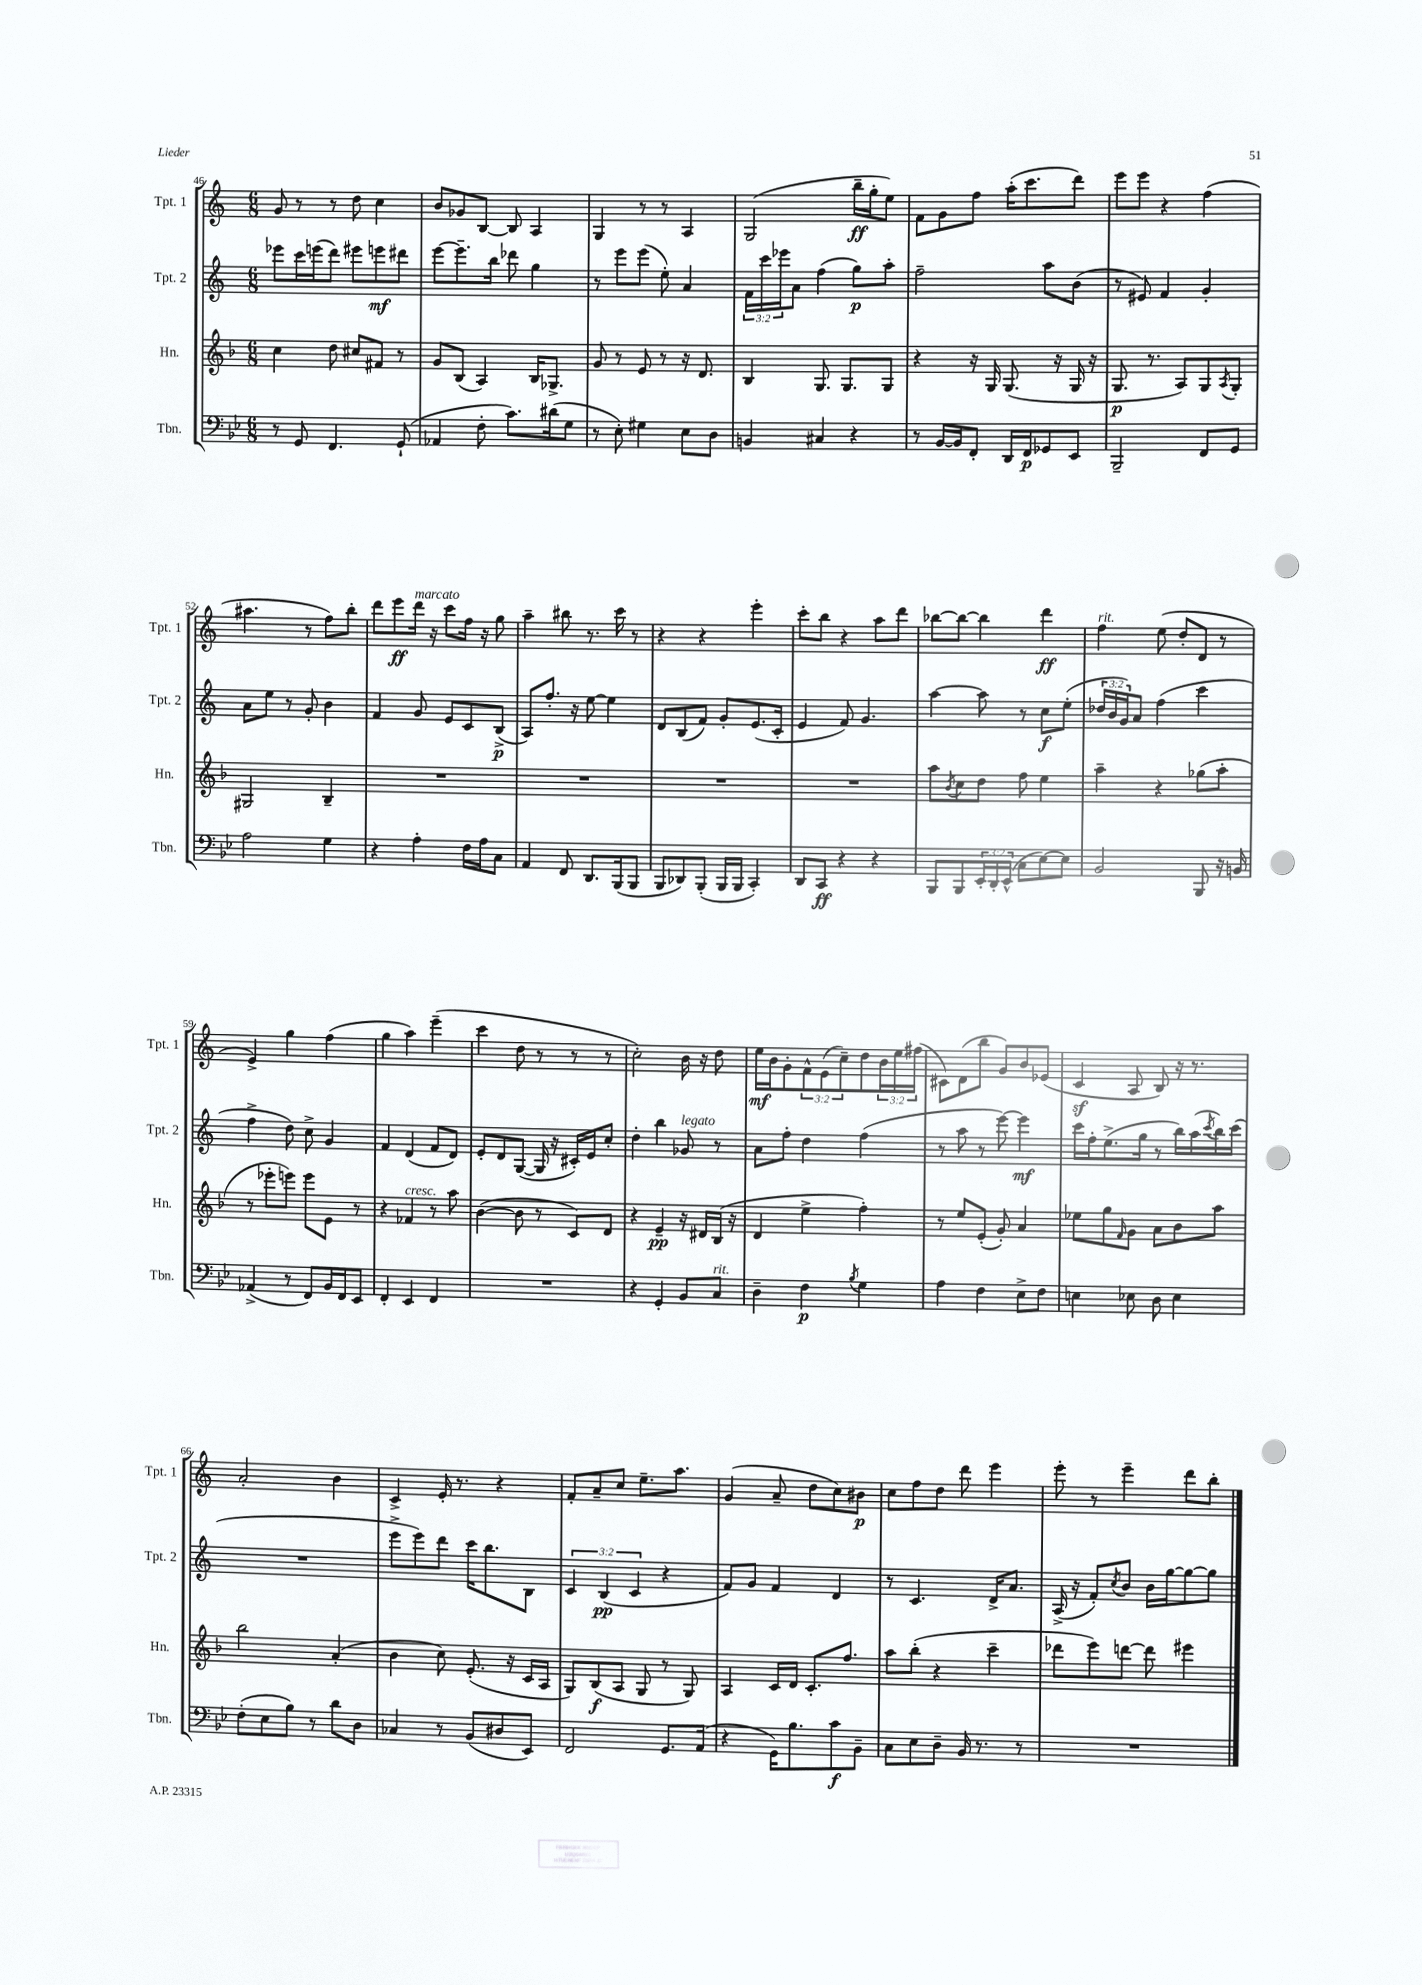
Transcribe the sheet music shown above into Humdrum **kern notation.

**kern	**dynam	**kern	**dynam	**kern	**dynam	**kern	**dynam
*part4	*part4	*part3	*part3	*part2	*part2	*part1	*part1
*staff4	*staff4	*staff3	*staff3	*staff2	*staff2	*staff1	*staff1
*I"Tbn.	*	*I"Hn.	*	*I"Tpt. 2	*	*I"Tpt. 1	*
*I'Tbn.	*	*I'Hn.	*	*I'Tpt. 2	*	*I'Tpt. 1	*
*clefF4	*	*clefG2	*	*clefG2	*	*clefG2	*
*k[b-e-]	*	*k[b-]	*	*k[]	*	*k[]	*
*M6/8	*	*M6/8	*	*M6/8	*	*M6/8	*
=46	=46	=46	=46	=46	=46	=46	=46
8r	.	4cc\	.	8eee-X\L	.	8g/	.
8GG/	.	.	.	16ccc\L	.	8r	.
.	.	.	.	(16eeen\J	.	.	.
4.FF/	.	8dd\	.	8ddd\J)	.	8r	.
.	.	8cc#X/L	.	8eee#X\L	.	8dd\	.
.	.	8f#X/J	.	8eeen\	mf	4cc\	.
(8GG`/	.	8r	.	8ddd#X\J	.	.	.
=47	=47	=47	=47	=47	=47	=47	=47
4AA-X/	.	8g/L	.	[8eee\L	.	8b/L	.
.	.	(8B-/J	.	8.eee~\]	.	8g-X/	.
8F'\	.	4A/)	.	.	.	[8B/J	.
.	.	.	.	16bb\Jk	.	.	.
8.c\L)	.	.	.	8ddd-X\	.	8B/]	.
.	.	16B-/KL	.	4gg\	.	4A/	.
(16d#X\k	.	8.G-X^/J	.	.	.	.	.
8G\J	.	.	.	.	.	.	.
=48	=48	=48	=48	=48	=48	=48	=48
8r	.	8g/	.	8r	.	4G/	.
8E-'\)	.	8r	.	8eee\L	.	.	.
4G#X\	.	8e/	.	(8eee\J	.	8r	.
.	.	8r	.	8ee'\)	.	8r	.
8E-\L	.	16r	.	4a/	.	4A/	.
.	.	8.d/	.	.	.	.	.
8D\J	.	.	.	.	.	.	.
=49	=49	=49	=49	=49	=49	=49	=49
4BBn/	.	4B-/	.	24f\LL	.	(2G/	.
.	.	.	.	24ccc\	.	.	.
.	.	.	.	24eee-X\J	.	.	.
.	.	.	.	8a\J	.	.	.
4C#X/	.	8.G/	.	(4ff\	.	.	.
.	.	8.G/L	.	.	.	.	.
4r	.	.	.	8gg\L)	p	16bb~\LL	ff
.	.	.	.	.	.	16gg'\J	.
.	.	8G/J	.	8aa'\J	.	8ee\J)	.
=50	=50	=50	=50	=50	=50	=50	=50
8r	.	4r	.	2ff~\	.	8f\L	.
[16BB-/LL	.	.	.	.	.	8g\	.
16BB-/J]	.	.	.	.	.	.	.
8FF'/J	.	16r	.	.	.	8ff\J	.
.	.	16G/	.	.	.	.	.
16DD/LL	.	(8.G/	.	.	.	(16aa'\KL	.
16FF/J	p	.	.	.	.	8.ccc\	.
8GG-X/	.	.	.	8aa\L	.	.	.
.	.	16r	.	.	.	.	.
8EE-/J	.	16G/	.	(8b\J	.	8ddd\J)	.
.	.	16r	.	.	.	.	.
=51	=51	=51	=51	=51	=51	=51	=51
2BBB-~/	.	8.G/	p	8r	.	8eee\L	.
.	.	.	.	8e#X/)	.	8eee\J	.
.	.	8.r	.	.	.	.	.
.	.	.	.	4f/	.	4r	.
.	.	8A/L)	.	.	.	.	.
8FF/L	.	8G/	.	4g'/	.	(4ff\	.
.	.	8qA/	.	.	.	.	.
8GG/J	.	8G'/J	.	.	.	.	.
!!LO:LB:g=z
=52	=52	=52	=52	=52	=52	=52	=52
2A\	.	2G#X/	.	8a\L	.	4.aa#X\	.
.	.	.	.	8ee\J	.	.	.
.	.	.	.	8r	.	.	.
.	.	.	.	8g'/	.	8r	.
4G\	.	4B-~/	.	4b\	.	8ff\L)	.
.	.	.	.	.	.	8bb'\J	.
=53	=53	=53	=53	=53	=53	=53	=53
4r	.	2.r	.	4f/	.	8ddd\L	.
.	.	.	.	.	.	8eee\	ff
!	!	!	!	!	!	!LO:TX:a:i:t=marcato	!
4A'\	.	.	.	8g/	.	16ddd\Jk	.
.	.	.	.	.	.	16r	.
.	.	.	.	8e/L	.	8ccc\L	.
16F\LL	.	.	.	8c/	.	16ff\Jk	.
16A\J	.	.	.	.	.	16r	.
8C\J	.	.	.	(8B^/J	p	8gg\	.
=54	=54	=54	=54	=54	=54	=54	=54
4AA/	.	2.r	.	8A/L)	.	4aa~\	.
.	.	.	.	8.ff'/J	.	.	.
8FF/	.	.	.	.	.	8bb#X\	.
.	.	.	.	16r	.	.	.
8.DD/L	.	.	.	[8ee\	.	8.r	.
.	.	.	.	4ee\]	.	.	.
(16BBB-/k	.	.	.	.	.	16ccc\	.
8BBB-/J	.	.	.	.	.	8r	.
=55	=55	=55	=55	=55	=55	=55	=55
8BBB-/L	.	2.r	.	8d/L	.	4r	.
8DD-X/)	.	.	.	(8B/	.	.	.
(8BBB-'/J	.	.	.	8f/J)	.	4r	.
16BBB-/LL	.	.	.	8g'/L	.	.	.
16BBB-/JJ	.	.	.	.	.	.	.
4CC'/)	.	.	.	(8.e/	.	4eee'\	.
.	.	.	.	16c'/Jk	.	.	.
=56	=56	=56	=56	=56	=56	=56	=56
8DD/L	.	2.r	.	4e/	.	8ccc'\L	.
8CC/J	ff	.	.	.	.	8bb\J	.
4r	.	.	.	8f/)	.	4r	.
.	.	.	.	4.g/	.	.	.
4r	.	.	.	.	.	8aa\L	.
.	.	.	.	.	.	8ddd\J	.
=57	=57	=57	=57	=57	=57	=57	=57
8BBB-/L	.	8aa\L	.	[4aa\	.	[8bb-X\L	.
.	.	8qb-/	.	.	.	.	.
8BBB-/	.	8cc\	.	.	.	8bb-\J_	.
24EE-'/L	.	8dd\J	.	8aa\]	.	4bb-\]	.
24DD'/	.	.	.	.	.	.	.
(24EE-^^/JJ	.	.	.	.	.	.	.
8C\L	.	8ff\	.	8r	.	.	.
[8E-\)	.	4ee\	.	8cc\L	f	4ddd\	ff
8E-\J]	.	.	.	(8ee'\J	.	.	.
=58	=58	=58	=58	=58	=58	=58	=58
!	!	!	!	!	!	!LO:TX:a:i:t=rit.	!
2BB-/	.	4aa~\	.	24dd-X/LL	.	4ff\	.
.	.	.	.	24b/	.	.	.
.	.	.	.	24g/J)	.	.	.
.	.	.	.	8a/J	.	.	.
.	.	4r	.	(4ff\	.	(8ee\	.
.	.	.	.	.	.	8dd'/L	.
8BBB-/	.	(8gg-X\L	.	4ccc\	.	8d/J	.
16r	.	8aa'\J	.	.	.	8r	.
16BBn/	.	.	.	.	.	.	.
!!LO:LB:g=z
=59	=59	=59	=59	=59	=59	=59	=59
(4AA-X^/	.	8r	.	4ff^\	.	4e^/)	.
.	.	8eee-X'\L	.	.	.	.	.
8r	.	8eeen\J)	.	8dd\)	.	4gg\	.
8FF/L)	.	8eee\L	.	8cc^\	.	.	.
16BB-/L	.	8e\J	.	4g/	.	(4ff\	.
16FF/J	.	.	.	.	.	.	.
8EE-/J	.	8r	.	.	.	.	.
=60	=60	=60	=60	=60	=60	=60	=60
4FF'/	.	4r	.	4f/	.	4gg\	.
!	!	!LO:TX:a:i:t=cresc.	!	!	!	!	!
4EE-/	.	4f-X/	.	(4d/	.	4aa\)	.
4FF/	.	8r	.	8f/L	.	(4eee~\	.
.	.	8aa\	.	8d/J)	.	.	.
=61	=61	=61	=61	=61	=61	=61	=61
2.r	.	([4b-\	.	8e'/L	.	4ccc\	.
.	.	.	.	8d/	.	.	.
.	.	8b-\]	.	([8G/J	.	8dd\	.
.	.	8r	.	16G/]	.	8r	.
.	.	.	.	16r	.	.	.
.	.	8c/L)	.	16c#X'/LL)	.	8r	.
.	.	.	.	16e/J	.	.	.
.	.	8d/J	.	8cc'/J	.	8r	.
=62	=62	=62	=62	=62	=62	=62	=62
4r	.	4r	.	4dd'\	.	2cc'\)	.
4GG'/	.	4e~/	pp	4bb\	.	.	.
!	!	!	!	!LO:TX:a:i:t=legato	!	!	!
8BB-/L	.	16r	.	8g-X/	.	16b\	.
.	.	16d#X/LL	.	.	.	16r	.
!LO:TX:a:i:t=rit.	!	!	!	!	!	!	!
8C/J	.	(16B-/JJ	.	8r	.	8dd\	.
.	.	16r	.	.	.	.	.
=63	=63	=63	=63	=63	=63	=63	=63
4D~\	.	4d/	.	8a\L	.	16ee\LL	mf
.	.	.	.	.	.	16b\J	.
.	.	.	.	8ff'\J	.	8g'\	.
4F\	p	4ee^\	.	4dd\	.	12f^^\	.
.	.	.	.	.	.	(12e\	.
.	.	.	.	.	.	12cc~\)	.
8qB-/	.	.	.	.	.	.	.
4G\	.	4ff'\)	.	(4ff\	.	8dd\	.
.	.	.	.	.	.	24b\L	.
.	.	.	.	.	.	24ee\	.
.	.	.	.	.	.	(24ff#X\JJ	.
=64	=64	=64	=64	=64	=64	=64	=64
4A\	.	8r	.	8r	.	8c#X\L)	.
.	.	8ee/L	.	8aa\	.	(8d\	.
4F\	.	(8e'/J	.	8r	.	8bb\J	.
.	.	8g'/)	.	[8eee\)	.	8g/L)	.
8E-^\L	.	4a/	.	4eee\]	mf	8b/	.
8F\J	.	.	.	.	.	(8e-X/J	.
=65	=65	=65	=65	=65	=65	=65	=65
4En\	.	8ee-X\L	.	16ccc\LL	.	4cz/	.
.	.	.	.	16ff'\J	.	.	.
.	.	8gg\	.	(8.ee^\	.	.	.
.	.	16qqf/	.	.	.	.	.
8E-X\	.	8g\J	.	.	.	8A/	.
.	.	.	.	16gg\Jk	.	.	.
8D\	.	8a\L	.	8r	.	8B/)	.
4E-\	.	8b-\	.	16bb\LL)	.	16r	.
.	.	.	.	(16aa\	.	8.r	.
.	.	.	.	8qccc/	.	.	.
.	.	8aa\J	.	16bb\)	.	.	.
.	.	.	.	(16ccc\JJ	.	.	.
!!LO:LB:g=z
=66	=66	=66	=66	=66	=66	=66	=66
(8F'\L	.	2bb-\	.	2.r	.	2a'/	.
8E-\	.	.	.	.	.	.	.
8B-\J)	.	.	.	.	.	.	.
8r	.	.	.	.	.	.	.
8d\L	.	(4a'/	.	.	.	4b\	.
8D\J	.	.	.	.	.	.	.
=67	=67	=67	=67	=67	=67	=67	=67
4C-X/	.	4b-\	.	8eee^\L	.	4c^/	.
.	.	.	.	8eee\)	.	.	.
8r	.	8cc\)	.	8ddd\J	.	16e'/	.
.	.	.	.	.	.	8.r	.
(8BB-/L	.	(8.e'/	.	16ccc\KL	.	.	.
.	.	.	.	8.bb\	.	.	.
8D#X/	.	.	.	.	.	4r	.
.	.	16r	.	.	.	.	.
8EE-/J)	.	16c/LL	.	8B\J	.	.	.
.	.	16A/JJ	.	.	.	.	.
=68	=68	=68	=68	=68	=68	=68	=68
2FF/	.	8G/L)	.	6c/	.	8f'/L	.
.	.	(8B-/	f	.	.	8a~/	.
.	.	.	.	(6B/	pp	.	.
.	.	8A/J	.	.	.	8cc/J	.
.	.	.	.	6c/	.	.	.
.	.	8G/	.	.	.	8.ee~\L	.
8.GG/L	.	8r	.	4r	.	.	.
.	.	.	.	.	.	8.aa\J	.
.	.	8G/)	.	.	.	.	.
(16AA/Jk	.	.	.	.	.	.	.
=69	=69	=69	=69	=69	=69	=69	=69
4r	.	4A/	.	8f/L)	.	(4g/	.
.	.	.	.	8g/J	.	.	.
16GG\KL)	.	16c/LL	.	4f/	.	8a~/	.
8.B-\	.	16d/JJ	.	.	.	.	.
.	.	8.c'/L	.	.	.	8dd\L	.
8c\	f	.	.	4d/	.	8cc\)	.
.	.	8.ff/J	.	.	.	.	.
8BB-~\J	.	.	.	.	.	8b#X\J	p
=70	=70	=70	=70	=70	=70	=70	=70
8C\L	.	8aa\L	.	8r	.	8cc\L	.
8E-\	.	(8bb-'\J	.	4.c/	.	8ff\	.
8D~\J	.	4r	.	.	.	8dd\J	.
16BB-/	.	.	.	.	.	8ddd\	.
8.r	.	.	.	.	.	.	.
.	.	4ccc~\	.	16d^/KL	.	4eee\	.
.	.	.	.	8.a/J	.	.	.
8r	.	.	.	.	.	.	.
=71	=71	=71	=71	=71	=71	=71	=71
2.r	.	8ddd-X\L	.	(16A^/	.	8eee'\	.
.	.	.	.	16r	.	.	.
.	.	8eee\)	.	8f'/L)	.	8r	.
.	.	.	.	8qcc/	.	.	.
.	.	[8dddn\J	.	8b/J	.	4eee~\	.
.	.	8ddd\]	.	16b\LL	.	.	.
.	.	.	.	[16gg\J	.	.	.
.	.	4eee#X\	.	8gg\_	.	8ddd\L	.
.	.	.	.	8gg\J]	.	8bb'\J	.
==	==	==	==	==	==	==	==
*-	*-	*-	*-	*-	*-	*-	*-
